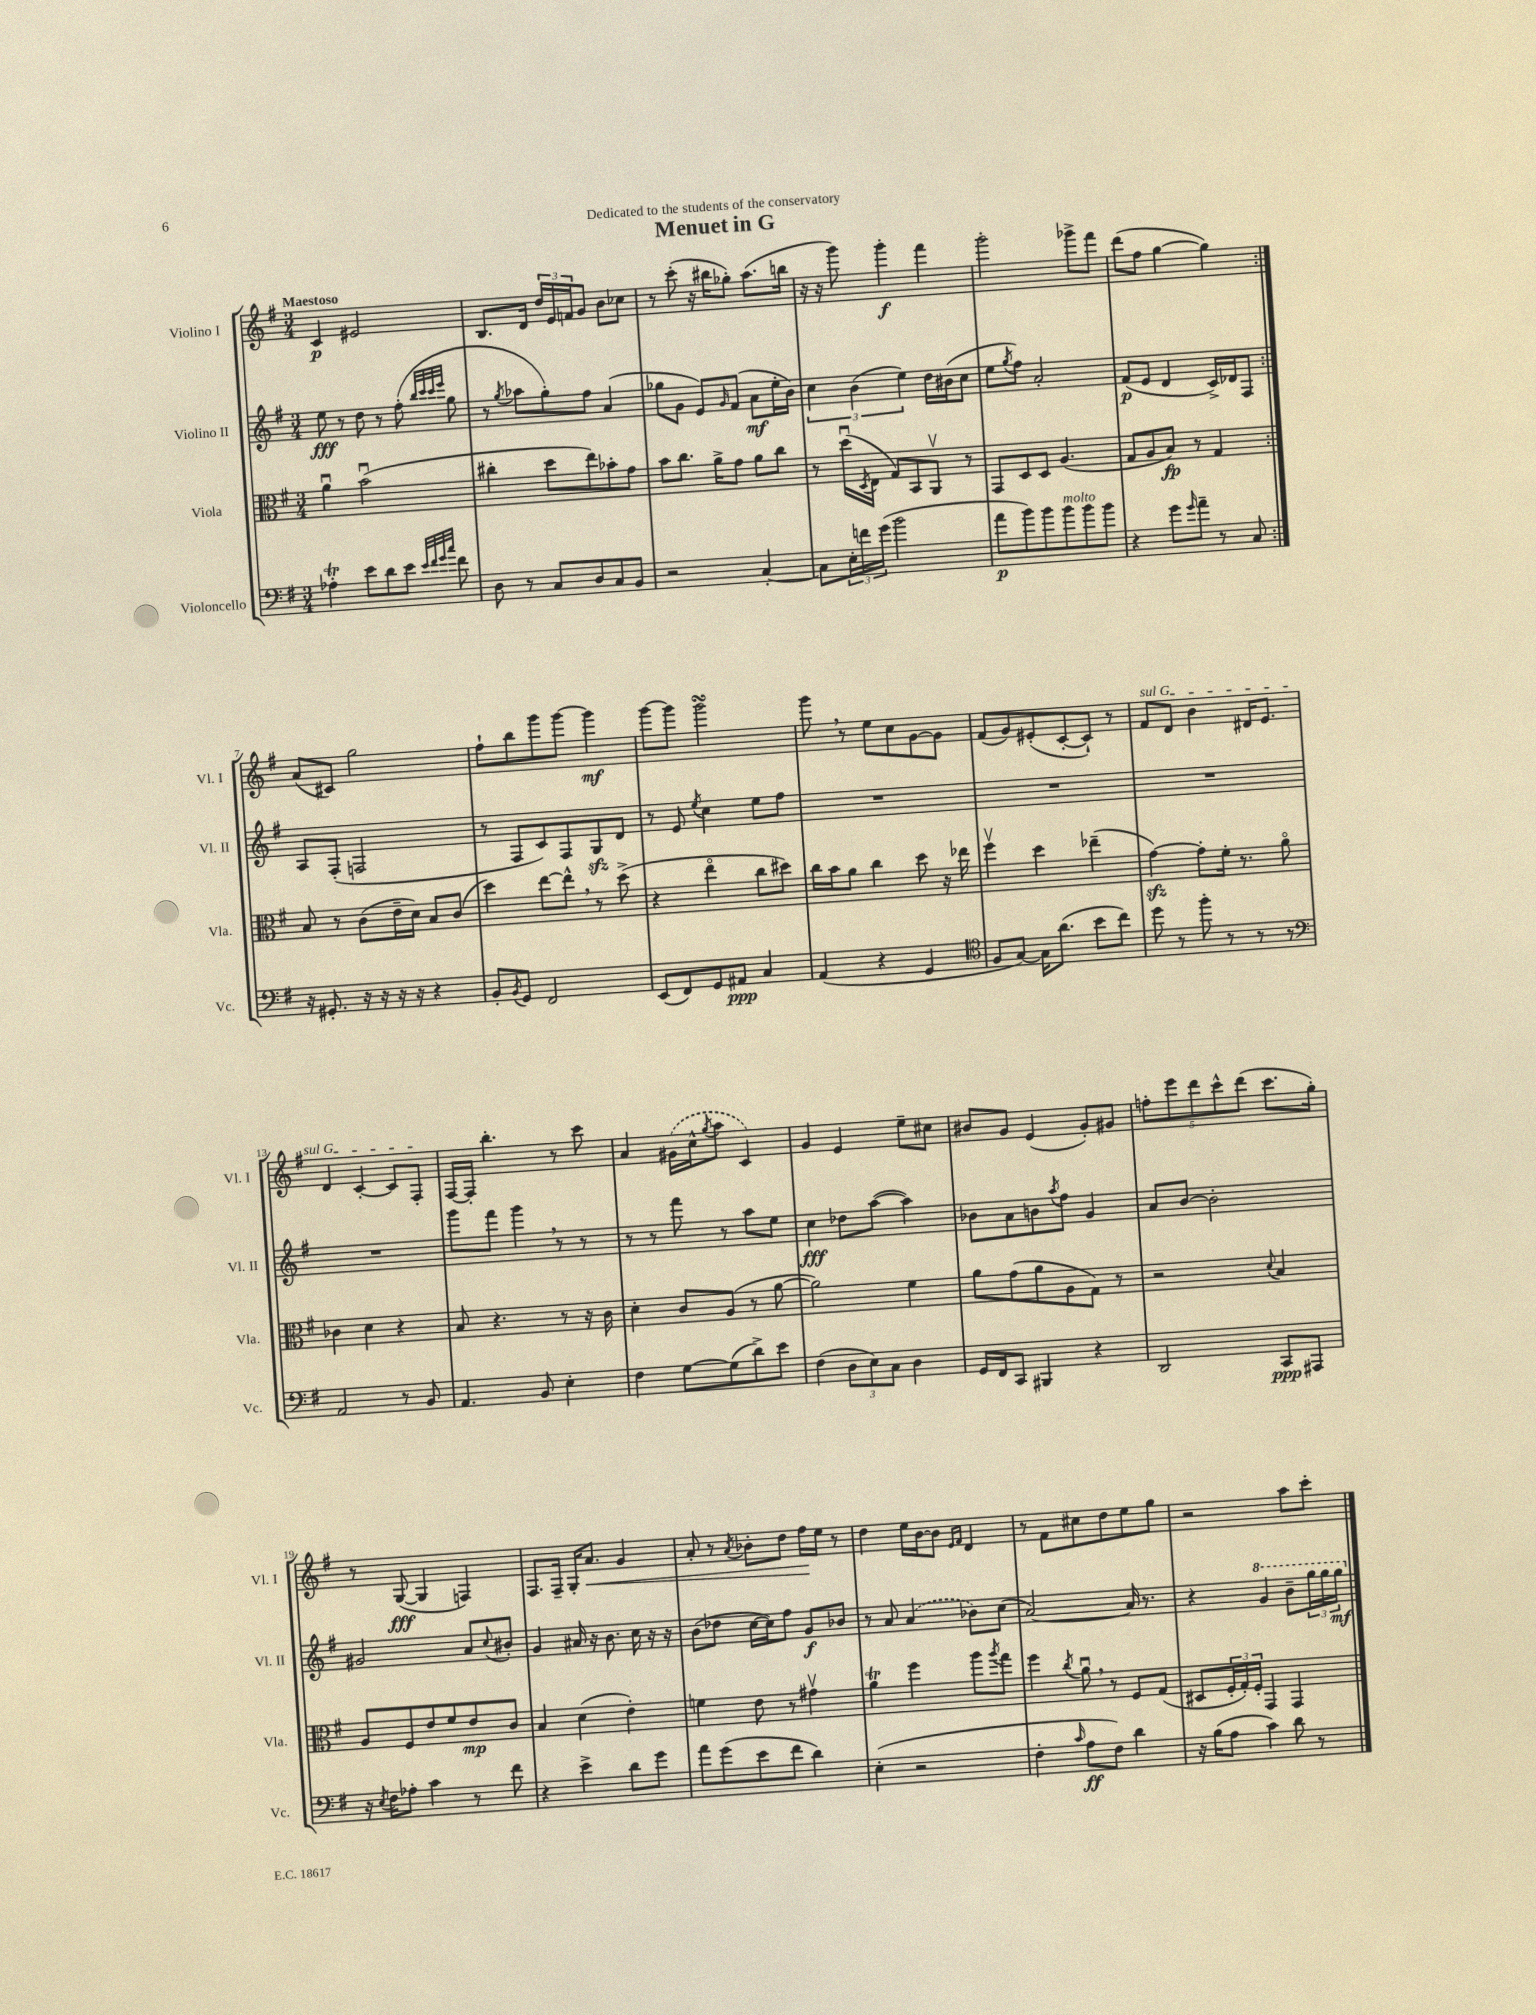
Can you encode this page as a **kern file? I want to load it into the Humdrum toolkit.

**kern	**kern	**kern	**kern
*staff4	*staff3	*staff2	*staff1
*clefF4	*clefC3	*clefG2	*clefG2
*k[f#]	*k[f#]	*k[f#]	*k[f#]
*M3/4	*M3/4	*M3/4	*M3/4
4A-'	4au	8ee	4c
.	.	8r	.
8e	(2bu	8dd	2e#
8d	.	8r	.
8e	.	(8ff#'	.
32qqe	.	32qqbb	.
32qqf#	.	32qqccc	.
32qqg	.	32qqccc	.
32qqcc	.	32qqeee	.
8f#	.	8gg	.
=	=	=	=
8D	4cc#'	8r	8.B
.	.	8qgg	.
8r	.	8aa-	.
.	.	.	16d
8C	8dd	8gg')	24dd
.	.	.	24e
.	.	.	24f
8D	8ee)	8ff#	8g
8C	8b-'	(4a	8b
8BB	8g	.	8cc-
=	=	=	=
2r	8b	8gg-	8r
.	8.cc	8g	(8ccc'
.	.	8e)	16r
.	16a^	.	16bb#
.	.	16qqg	.
.	8g	(8f#	8gg-')
[4C'	8a	8a	(8.aa
.	8cc	16ee'	.
.	.	16b)	16bb
=	=	=	=
8C]	8r	6cc	16r
.	.	.	16r
24E'	(16ddu	.	8ggg)
24f	.	(6b	.
.	8qD	.	.
.	16E	.	.
(24g	.	.	.
2b	8G)	.	4ggg'
.	.	6ee)	.
.	8BB	.	.
.	8AAv	16dd	4fff#
.	.	(16b#	.
.	8r	8cc	.
=	=	=	=
8a	8GG	8ee	2ggg'
.	.	8qgg	.
8b)	8D	8ff#)	.
8b	8D	2a'	.
8b	(4.A	.	.
8b	.	.	8ggg-^
8b	.	.	8fff#
=	=	=	=
4r	8G	(8f#	(8ddd
.	8A	8e	8ff#
8g	8B)	4d	[4gg
16qqg	.	.	.
8a~	8r	.	.
8r	4G	16c^)	4gg])
.	.	16d-	.
8C	.	8F#	.
=:|!	=:|!	=:|!	=:|!
16r	8B	8A	(8a
8.GG#'	.	.	.
.	8r	(8F#'	8c#)
16r	(8c	2F	2gg
16r	.	.	.
16r	16e~	.	.
16r	16d)	.	.
4r	8B	.	.
.	(8c	.	.
=	=	=	=
8BB'	4dd)	8r	8ff#`
8qBB	.	.	.
8GG	.	8F#	8bb
2FF#	[8ee	8c)	8ggg
.	8ee^^]	8F#	[8ggg
.	8r	8G	4ggg]
.	(8dd^	8d	.
=	=	=	=
(8EE	4r	8r	[8ggg
8FF#)	.	8e	8ggg]
.	.	8qee	.
8GG	4eeo	4cc	2ggg
8AA#	.	.	.
4C	8cc	8ee	.
.	8dd#)	8ff#	.
=	=	=	=
(4AA	16cc	2.r	8ggg
.	16b	.	.
.	8a	.	8r
4r	4cc	.	8ee
.	.	.	8cc
4GG	8dd	.	[8g
.	16r	.	8g]
.	16ee-	.	.
=	=	=	=
*clefC4	*	*	*
8F#	4ff#v	2.r	(8f#
[8G)	.	.	8g)
16G]	4dd	.	(8e#'
(8.a	.	.	.
.	.	.	[8c'
8b	(4ee-~	.	8c`])
8cc)	.	.	8r
=	=	=	=
8dd	[4g)	2.r	8f#
8r	.	.	8d
8ff#'	8g']	.	4b
8r	16f#'	.	.
.	8.r	.	.
8r	.	.	16d#
.	.	.	8.e
8r	8ao	.	.
=	=	=	=
*clefF4	*	*	*
2AA	4c-	2.r	4d
.	4d	.	[4c'
8r	4r	.	8c]
8BB	.	.	8F#'
=	=	=	=
4.AA	8B	8ggg	[16F#
.	.	.	16F#']
.	4.r	8fff#	4.bb'
.	.	4ggg	.
8BB	.	.	.
4E'	8r	8r	8r
.	16r	8r	8ccc
.	16c	.	.
=	=	=	=
4F#	4d'	8r	4a
.	.	8r	.
[8G	8c	8fff#	(16g#
.	.	.	16cc^^
.	.	.	8qgg
(8G]	(8A	8r	8aa
8d^)	8r	8aa	4c)
8e	[8a	8ee	.
=	=	=	=
(4F#	2a])	4cc	4g
12D	.	8dd-	4e
12E)	.	.	.
.	.	([8aa	.
12C	.	.	.
4D	4f#	4aa])	8ee~
.	.	.	8cc#
=	=	=	=
16GG	8a	8b-	8b#
16FF#	.	.	.
8CC	(8g	8a	8g
4BBB#	8a	8b	(4e
.	.	8qaa	.
.	8A	8ff#	.
4r	8G)	4g	8g')
.	8r	.	8g#
=	=	=	=
2DD	2r	8a	10ff'
.	.	.	10eee
.	.	[8b	.
.	.	.	10ddd
.	.	2b']	.
.	.	.	10ccc^^
.	.	.	(10ddd
.	8qqd	.	.
8CC	4B	.	8.ccc
8AAA#	.	.	.
.	.	.	16gg')
=	=	=	=
16r	8A	2g#	8r
8qE	.	.	.
16F#	.	.	.
8A-'	8F#	.	([8G
4c	8e	.	4G]
.	8f#	.	.
8r	8e	8a	4F)
.	.	8qqcc	.
8f#	8c	8b#'	.
=	=	=	=
4r	4B	4g	8.F#
.	.	.	16F#~
4e^	(4d	16a#	16G'
.	.	16r	8.a
.	.	8.b	.
8d	4e')	.	4g
.	.	16cc	.
8g	.	16r	.
.	.	16r	.
=	=	=	=
8a	4f	(8b	8a'
(8g	.	8dd-	8r
.	.	.	8qa
8e	8e	[16cc	8b-'
.	.	16cc])	.
8f#	8r	8ff#	8dd
4d)	4g#v	8g	16ff#
.	.	.	16ee
.	.	8b-	8r
=	=	=	=
(4E'	4a	8r	4dd
.	.	8a	.
2r	4ff#	(4a	16ee
.	.	.	[16b
.	.	.	8b]
.	.	.	16qqe
.	.	.	16qqf#
.	8aa	8b-)	4d
.	8qaa	.	.
.	8gg	(8cc	.
=	=	=	=
4F#'	4ff#	[2a)	8r
.	.	.	8f#
16qqc	8qcc	.	.
8A	8au	.	8cc#
8F#)	8r	.	8dd
4d	8F#	16a]	8ee
.	.	8.r	.
.	(8G	.	8gg
=	=	=	=
16r	8D#	4r	2r
(16B	.	.	.
8A	24F#'	.	.
.	24G')	.	.
.	24F#'	.	.
4c)	4GG	4gg	.
8d	4GG	8bb~	8aa
8r	.	24ggg	8ccc'
.	.	24ggg	.
.	.	24ggg	.
==	==	==	==
*-	*-	*-	*-
